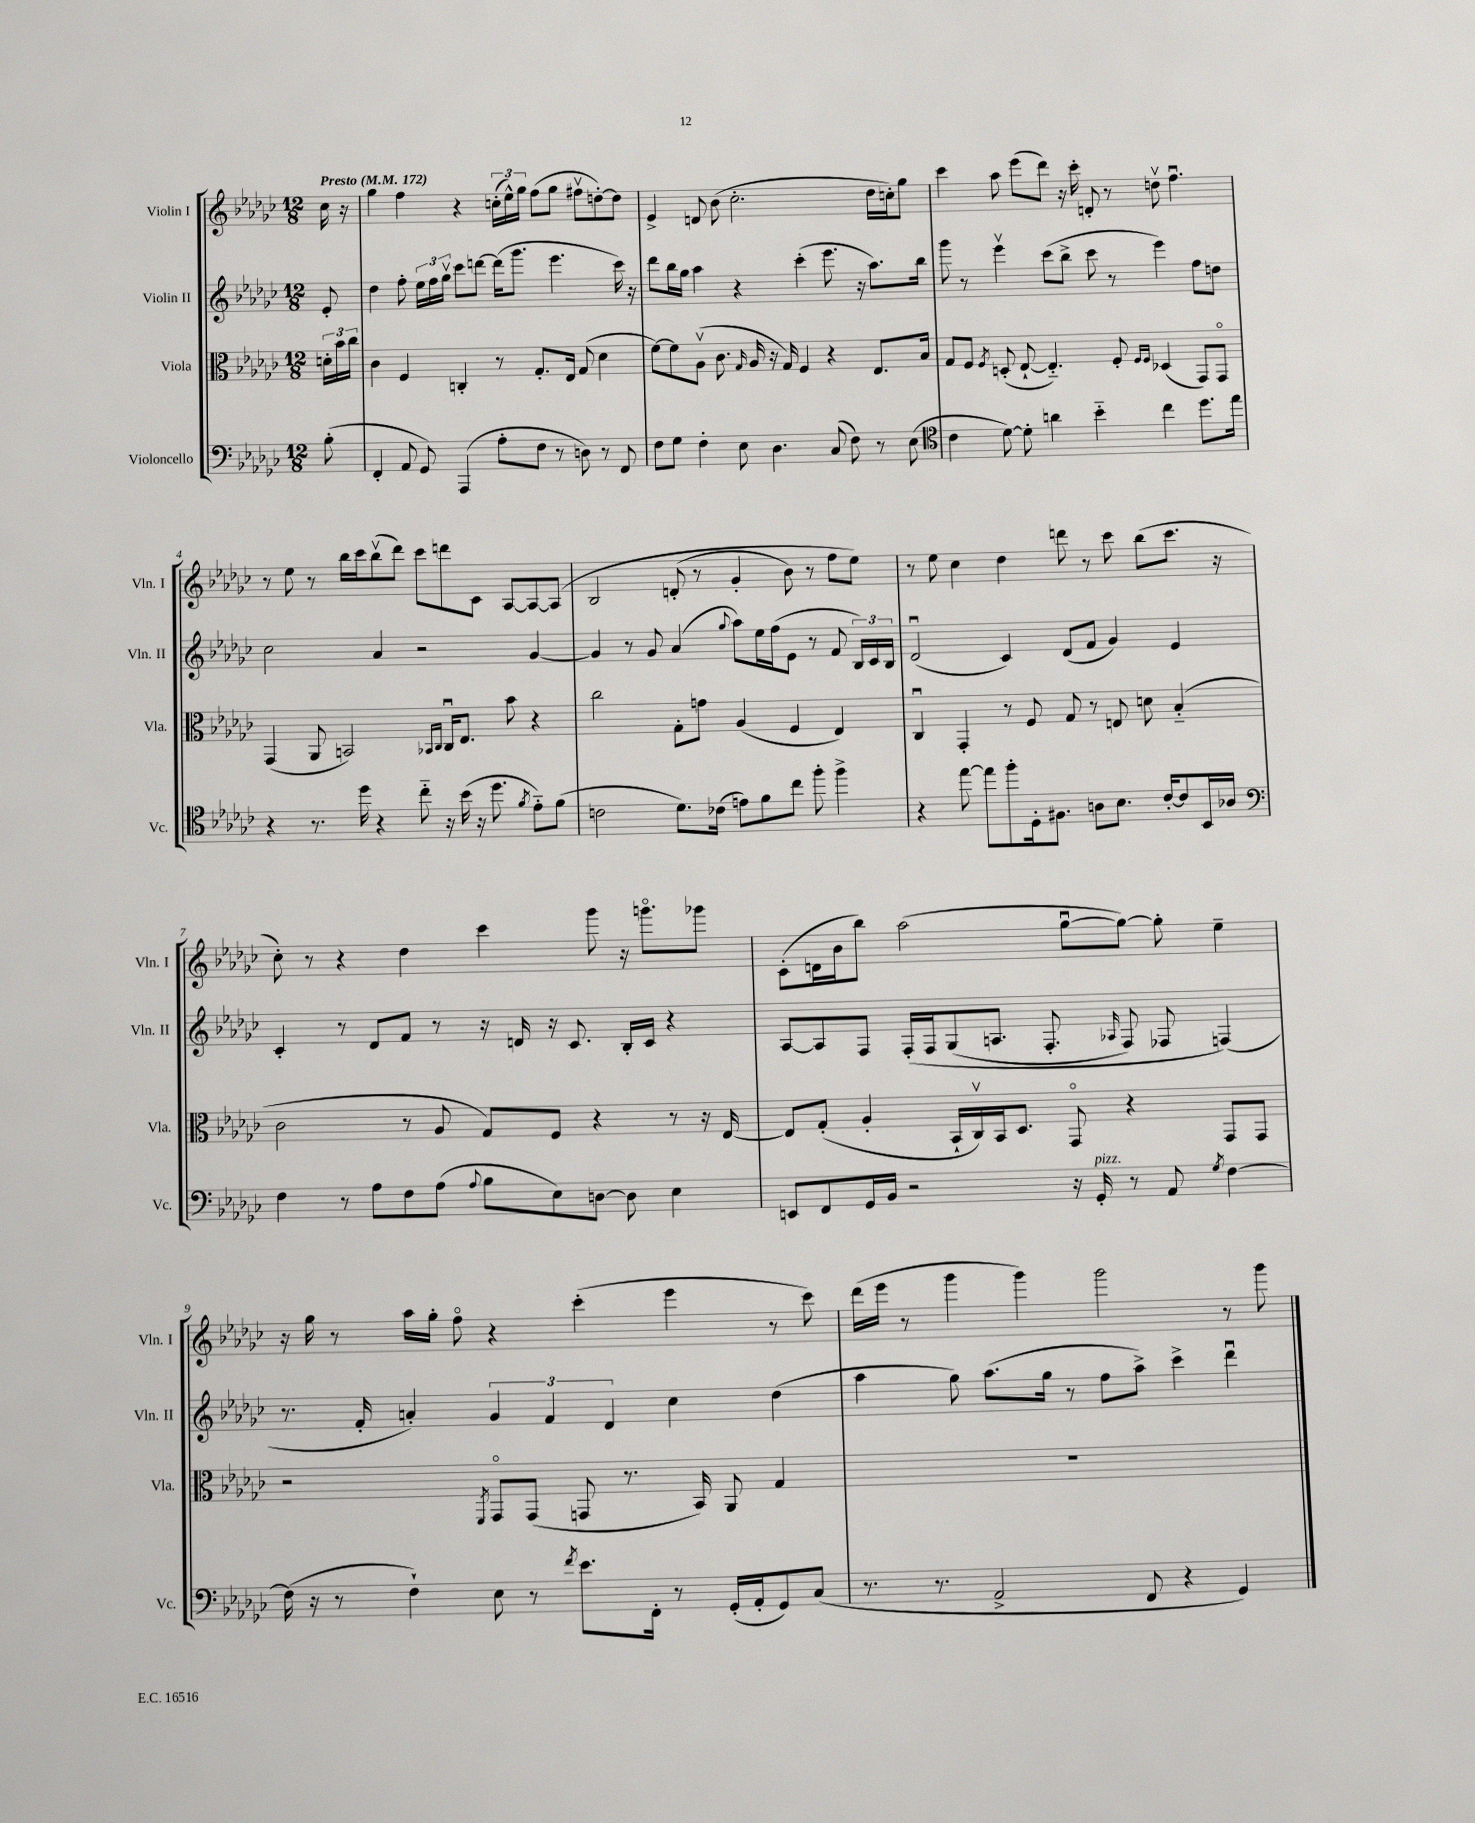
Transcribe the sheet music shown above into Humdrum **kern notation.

**kern	**kern	**kern	**kern
*part4	*part3	*part2	*part1
*staff4	*staff3	*staff2	*staff1
*I"Violoncello	*I"Viola	*I"Violin II	*I"Violin I
*I'Vc.	*I'Vla.	*I'Vln. II	*I'Vln. I
*clefF4	*clefC3	*clefG2	*clefG2
*k[b-e-a-d-g-c-]	*k[b-e-a-d-g-c-]	*k[b-e-a-d-g-c-]	*k[b-e-a-d-g-c-]
*M12/8	*M12/8	*M12/8	*M12/8
*MM172	*MM172	*MM172	*MM172
=	=	=	=
!	!	!	!LO:TX:a:B:t=Presto
(8B-'\	24dn'\LL	8e-'/	16cc-\
.	24b-\	.	.
.	.	.	16r
.	24cc-\JJ	.	.
=1	=1	=1	=1
4FF'/	4c-\	4dd-\	4gg-\
8AA-/	4F/	8ff'\	4ff\
8GG-/)	.	24ee-\LL	.
.	.	24ff\	.
.	.	24gg-v\JJ	.
(4AAA-/	4Cn'/	8ccc-\L	4r
.	.	[8dddn\J	.
8A-'\L	8r	(16ddd\KL]	(24ccn'\LL
.	.	.	24ee-^^\)
.	.	8.ggg-\J	.
.	.	.	24gg-\JJ
8F\J	8.G-'/L	.	(8ff\L
8r	.	4.eee-\	8gg-\J
.	16E-/Jk	.	.
8Dn\)	(8G-/	.	8ff#Xv\L
8r	4d-\	.	[8ddn'\)
8FF/	.	16ccc-\)	8dd\J]
.	.	16r	.
=2	=2	=2	=2
8F\L	[8f\L)	8ddd-\L	4e-^/
8G-\J	8f\]	16bb-\L	.
.	.	16gg-\JJ	.
4F'\	(8A-v\J	4aa-\	8dn/
.	8.c-\	.	(8b-\
8E-\	.	4r	2.cc-'\
.	16qqG-/	.	.
.	16A-/	.	.
4.D-\	16r	.	.
.	16G-/)	.	.
.	4F/	(4ccc-'\	.
(8C-/	4r	8.eee-\	.
8F\)	.	.	.
.	.	16r	.
8r	8.E-/L	8.aa-\L)	16dd-\LL
.	.	.	16ccn'\J)
(8E-\	.	.	8gg-\J
.	16B-/Jk	16bb-\Jk	.
=3	=3	=3	=3
*clefC4	*	*	*
4c-\	8G-/L	8ggg-\	4ccc-\
.	8F/J	8r	.
.	8qF/	.	.
[8d-\)	(8Dn'/	4eee-v\	8aa-\
8d-'\]	[8E-`/	.	(8eee-\L
4an\	4.E-/])	(8ccc-\L	8ddd-\J)
.	.	8bb-^\J	16r
.	.	.	16ccc-'\
4b-\	.	8ccc-\	8dn'/
.	8F'/	8r	8r
.	16qqF/LL	.	.
.	16qqF/JJ	.	.
4cc-\	(4D-X/	4eee-\)	8ddnv\
.	.	.	4.ffu\
8.dd-\L	8GG-/L)	8ff\L	.
.	8GG-/J	8ddn\J	.
16ee-\Jk	.	.	.
!!LO:LB:g=z
=4	=4	=4	=4
4r	(4GG-/	2cc-\	8r
.	.	.	8ee-\
8.r	8AA-/	.	8r
.	2BBn/)	.	16bb-\LL
16dd-\	.	.	16ccc-\J
4r	.	4a-/	(8bb-v\
.	.	.	8ddd-\J)
8cc-\	.	2r	8ccc-\L
.	16qqBB-X/LL	.	.
.	16qqC-/JJ	.	.
16r	16C-u/KL	.	8dddn\
(16b-\	8.E-/J	.	.
16r	.	.	8c-\J
8.dd-\	.	.	.
.	8b-\	.	[8A-/L
8qf/	.	.	.
8e-\L)	4r	[4g-/	8A-/_
(8f\J	.	.	(8A-/J]
=5	=5	=5	=5
2cn\	2cc-\	4g-/]	2B-/
.	.	8r	.
.	.	8g-/	.
8.d-\L)	8G-'\L	(4a-/	(8dn'/
.	8gn\J	.	8r
(16c-X\Jk	.	.	.
.	.	8qqgg-/	.
8en\L)	(4A-/	8aa-\L)	4g-'/
8f\	.	16ee-\L	.
.	.	(16ff\J	.
8cc-\J	4F/	8e-\J	8b-\)
8ff'\	.	8r	8r
4ff^\	4E-/)	8f/	8ff\L
.	.	24B-/LL)	8ee-\J)
.	.	24c-/	.
.	.	24B-/JJ	.
=6	=6	=6	=6
4r	4C-u/	(2d-u/	8r
.	.	.	8ee-\
[8ee-\	4GG-'/	.	4cc-\
8ee-\L]	.	.	.
8ff'\	8r	4c-/)	4dd-\
16D-'\k	8F/	.	.
8.F#X\J	.	.	.
.	8G-/	(8d-/L	8dddn\
8An\L	8r	8f/J	8r
8.B-\J	8En/	4g-/)	8ccc-\
.	8dn\	.	(8bb-\L
[16c-'/KL	.	.	.
8c-/]	(4B-/	4e-/	8.ccc-\J
16BB-/L	.	.	.
16A-X/JJ	.	.	16r
!!LO:LB:g=z
=7	=7	=7	=7
*clefF4	*	*	*
4F\	2c-\	4c-'/	8cc-'\)
.	.	.	8r
8r	.	8r	4r
8A-\L	.	8d-/L	.
8F\	8r	8f/J	4dd-\
(8A-\J	8A-/	8r	.
8qqA-/	.	.	.
8B-\L	8G-/L)	16r	4ccc-\
.	.	16dn/	.
8E-\)	8F/J	16r	.
.	.	8.c-/	.
[8Dn\J	4r	.	8ggg-\
8D\]	.	16B-'/LL	16r
.	.	16c-/JJ	8.gggn\L
4E-\	8r	4r	.
.	16r	.	8ggg-X\J
.	[16E-/	.	.
=8	=8	=8	=8
8EEn/L	8E-/L]	[8A-/L	(8c-'\L
8FF/	(8G-'/J	8A-/]	16dn\L
.	.	.	16b-\J
16GG-/L	4A-'/	8F/J	8bb-\J)
16BB-/JJ	.	.	.
2r	.	(16F'/LL	(2aa-\
.	.	16F/J	.
.	16BB-`/LL	(8G-/	.
.	16C-v/)	.	.
.	16BB-/J	8.An/J	.
.	8.D-/J	.	.
.	.	8.F'/	.
16r	8GG-/	.	[8gg-u\L
!LO:TX:a:i:t=pizz.	!	!	!
16GG-'/	.	.	.
.	.	16qqA-X/	.
8r	4r	8F/)	8gg-\J_)
8AA-/	.	8F-X/	8gg-'\]
8qG-/	.	.	.
[4F\	8GG-/L	(4Fn/)	4ee-~\
.	8GG-/J	.	.
!!LO:LB:g=z
=9	=9	=9	=9
(16F\]	2r	8.r	16r
16r	.	.	16gg-\
8r	.	.	8r
.	.	16f'/	.
4F`\)	.	4an'/)	16aa-\LL
.	.	.	16gg-'\JJ
.	.	.	8ff\
.	8qFF/	.	.
8E-\	8GG-/L	6g-/	4r
8r	(8GG-/J	.	.
.	.	6f/	.
8qf/	.	.	.
8.e-\L	8GGn/	.	(4ccc-'\
.	.	6d-/	.
.	8.r	.	.
16FF'\Jk	.	.	.
8r	.	4cc-\	4eee-\
.	16BB-/)	.	.
(16GG-'/LL	8AA-/	.	.
16AA-'/J	.	.	.
8GG-/)	4G-/	(4dd-\	8r
(8C-/J	.	.	8ccc-\)
=10	=10	=10	=10
8.r	1.r	4aa-\	(16ddd-\LL
.	.	.	16eee-\JJ
.	.	.	8r
8.r	.	.	.
.	.	8gg-\)	4ggg-\
2AA-^/	.	(8.aa-\L	.
.	.	.	4ggg-\)
.	.	16gg-\Jk	.
.	.	8r	.
.	.	8ff\L	2ggg-\
8FF/	.	8aa-^\J)	.
4r	.	4ccc-^\	.
4GG-/)	.	4ddd-u\	8r
.	.	.	8ggg-\
==	==	==	==
*-	*-	*-	*-
